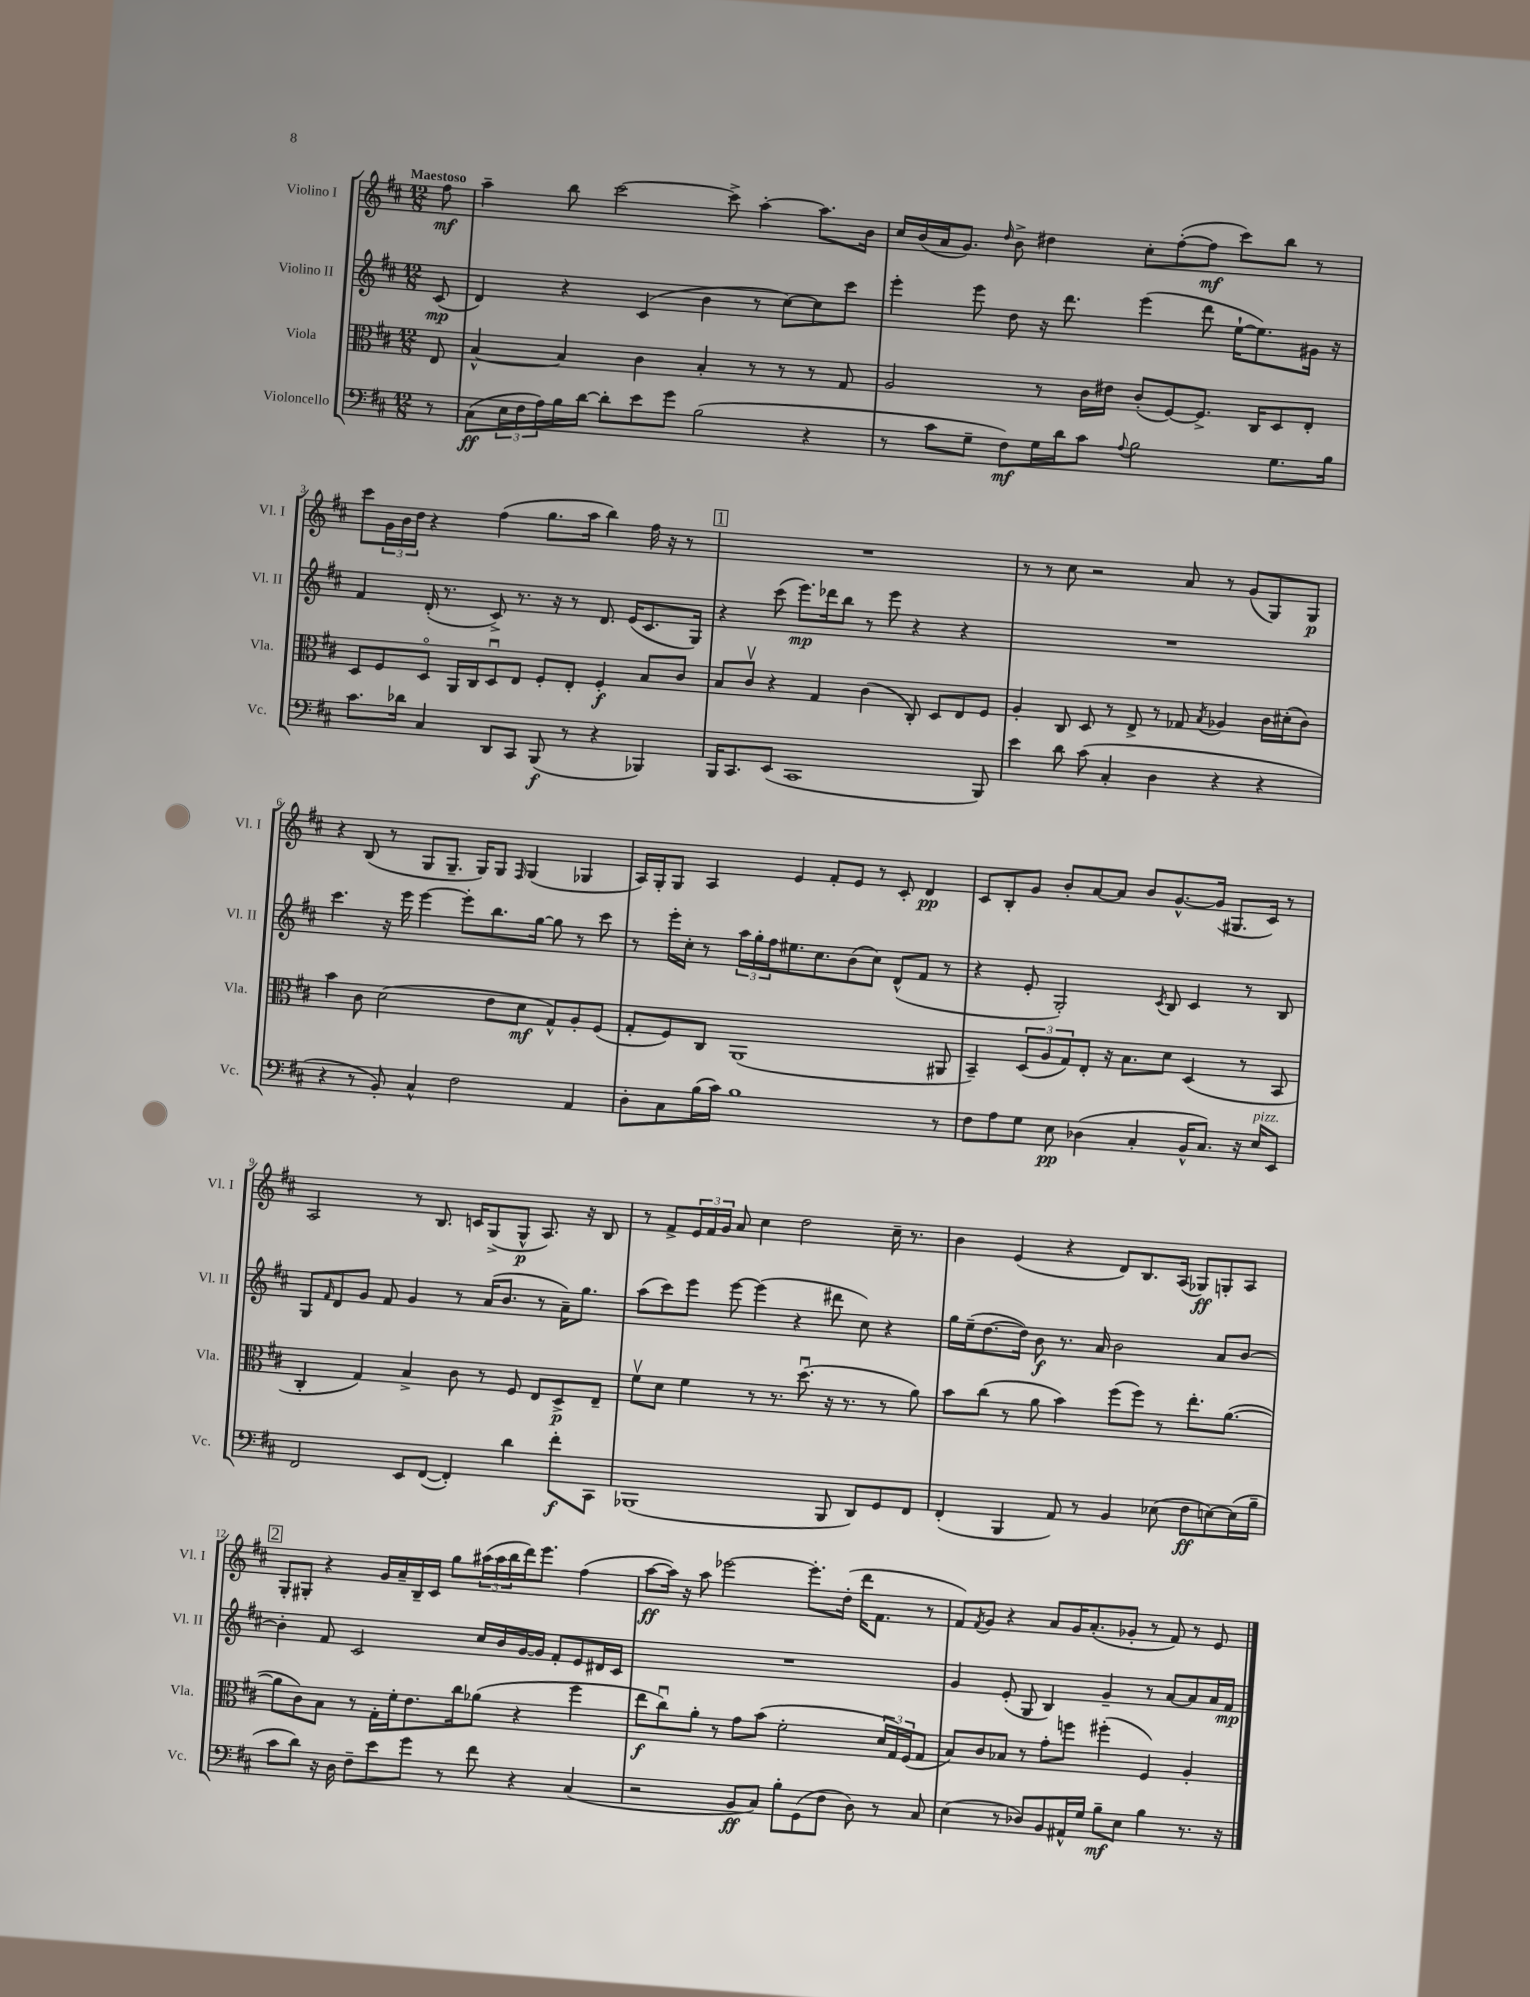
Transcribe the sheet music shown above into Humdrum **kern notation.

**kern	**kern	**kern	**kern
*staff4	*staff3	*staff2	*staff1
*clefF4	*clefC3	*clefG2	*clefG2
*k[f#c#]	*k[f#c#]	*k[f#c#]	*k[f#c#]
*M12/8	*M12/8	*M12/8	*M12/8
8r	8E/	(8c#/	8ff#\
=	=	=	=
(8C#\L	[4B^^/	4d/)	4aa~\
24E\L	.	.	.
24F#\	.	.	.
24A\)	.	.	.
16B\	4B/]	4r	8bb\
[16d\JJ	.	.	.
8d'\]L	.	.	[2ccc#\
8e\	4c#\	(4c#/	.
8g\J	.	.	.
(2B\	4B'/	4b\	.
.	.	.	8ccc#^\]
.	8r	8r	[4aa'\
.	8r	[8cc#\L)	.
4r	8r	8cc#\]	8.aa\]L
.	8G/	8ccc#\J	.
.	.	.	16b\Jk
=	=	=	=
8r	2A/	4eee'\	16cc#/LL
.	.	.	(16b/
8c#\L	.	.	16a/J
.	.	.	8.g/J)
8G~\J	.	8eee\	.
.	.	.	16qqdd/
8F#\L)	.	8dd\	8b^\
16G\L	8r	16r	4dd#\
16d\J	.	8.ddd\	.
8c#\J	16c#\LL	.	.
.	16e#\JJ	.	.
8qqA/	.	.	.
2B\	(8c#'/L	(4eee\	8cc#'\L
.	[8F#/)	.	([8ff#'\
.	8.F#^/]J	8ddd\	8ff#\]J
.	.	[16ee`\LK	8ccc#\L)
.	16C#/LK	8.ee\])	.
8.G\L	8D/	.	8bb\J
.	8E'/J	16g#\Jk	8r
16B\Jk	.	16r	.
=	=	=	=
8.c#\L	8D/L	4f#/	8ccc#\L
.	8F#/	.	24g\L
.	.	.	24b\
16d-\Jk	.	.	.
.	.	.	24dd\JJ
4C#/	8Do/J	(16d'/	4r
.	.	8.r	.
.	16AA/LL	.	.
.	16C#/J	.	.
8DD/L	8Du/	8c#^/)	(4ff#\
8CC#/J	8E/J	8.r	.
(8BBB/	8F#'/L	.	8.gg\L
.	.	16r	.
8r	8E'/J	8r	.
.	.	.	16aa\Jk
4r	4F#'/	8.d/	4bb\)
.	.	(16e/LK	.
4BBB-/)	8B/L	8.c#/	16ff#\
.	.	.	16r
.	8c#/J	.	8r
.	.	16G/Jk)	.
=	=	=	=
16BBB/LK	8B/L	4r	1.r
8.CC#/	.	.	.
.	8c#v/J	.	.
(8EE/J	4r	(8ccc#\	.
1CC#	.	8.eee\L)	.
.	4G/	.	.
.	.	16ddd-\k	.
.	.	8bb\J	.
.	(4c#\	8r	.
.	.	8eee\	.
.	8C#'/)	4r	.
.	8D/L	.	.
.	8E/	4r	.
8BBB/)	8F#/J	.	.
=	=	=	=
4e\	4A'/	1.r	8r
.	.	.	8r
8d\	8C#/	.	8cc#\
(8c#\	8D/	.	2r
4C#'/	8r	.	.
.	8E^/	.	.
4D\	8r	.	.
.	8G-/	.	8a/
.	8qB/	.	.
4r	4A-/	.	8r
.	.	.	(8g/L
4r	16c#\LL	.	8G/)
.	(16d#'\J	.	.
.	8c#\J)	.	8G/J
=	=	=	=
4r	4b\	4.ccc#\	4r
8r	8c#\	.	(8B/
8BB'/)	(2d\	16r	8r
.	.	16eee\	.
4C#^^/	.	[4eee\	8G/L
.	.	.	8.G~/J
2F#\	.	8eee'\]L	.
.	.	.	16G/LK)
.	8e\L	8.bb\	8G/J
.	.	.	16qqF#/
.	8d\J	.	(4G/
.	.	[16gg\Jk	.
.	8G^^/L)	8gg\]	.
4AA/	8A'/	8r	4G-/
.	(8F#/J	8ccc#\	.
=	=	=	=
8D'\L	8G'/L	8r	16A/LL)
.	.	.	16G'/J
8C#\	8F#/)	16eee'\LL	8G/J
.	.	16cc#'\JJ	.
(16B\L	8C#/J	8r	4A/
16c#\JJ)	.	.	.
1B	(1AA	24aa\LL	.
.	.	24gg'\	.
.	.	24ff#\J	.
.	.	8.ee#\	4e/
.	.	8.cc#\	.
.	.	.	8f#'/L
.	.	(8b\	8e/J
.	.	8cc#\J)	8r
.	.	(8d^^/L	8c#'/
.	.	8f#/J	4d/
8r	8AA#/	8r	.
=	=	=	=
8F#\L	4BB~/)	4r	8c#/L
8A\	.	.	8B'/
8G\J	(12D/L	8e'/	8g/J
.	12A/	.	.
8E\	.	2G'/)	8b'/L
.	12G/)	.	.
(4D-\	8E'/J	.	[8a/
.	16r	.	8a/]J
.	8.B\L	.	.
4C#'/	.	.	8b/L
.	.	8qc#/	.
.	8d\J	8B/	[8.g^^/
16BB^^/LK	(4D/	4c#/	.
8.C#/J)	.	.	(16g/]Jk
.	.	.	8.G#/L
16r	8r	8r	.
16E/LK	.	.	16c#/Jk)
8EE/J	8BB/	8B/	8r
=	=	=	=
2FF#/	4C#'/	8G/L	2A/
.	.	16qqf#/	.
.	.	8d/	.
.	4G/)	8g/J	.
.	.	8f#/	.
8EE/L	4B^/	4g/	8r
([8FF#/J	.	.	8.B/
4FF#'/])	8c#\	8r	.
.	.	.	16c/LK
.	8r	(16a/LK	(8G^/
.	.	8.b/J	.
4d\	8F#/	.	8G^^/J
.	8E/L	8r	8.A/)
8f#'\L	8D^/	16a~\LK)	.
.	.	8.gg\J	16r
8CC#\J	8E~/J	.	8B/
=	=	=	=
(1BBB-	8f#v\L	(8aa\L	8r
.	8d\J	8ccc#\)	8f#^/L
.	4f#\	8eee\J	24e/L
.	.	.	24f#/
.	.	.	24g/JJ
.	.	[8eee\	8a/
.	8r	(4eee\]	4cc#\
.	8.r	.	.
.	.	4r	2dd\
.	(8.ddu\	.	.
8BBB-/	16r	8ddd#\	.
.	8.r	.	.
8DD/L)	.	8cc#\)	.
8GG/	8r	4r	16cc#~\
.	.	.	8.r
8FF#/J	8a\)	.	.
=	=	=	=
(4FF#'/	8b\L	16gg\LL	4b\
.	.	(16ee~\J	.
.	(8cc#\J	[8.dd\	.
4BBB/	8r	.	(4e/
.	.	16dd\]Jk)	.
.	8a\	8b\	.
8AA/)	4b\)	8.r	4r
8r	.	.	.
.	.	16a/	.
4BB/	(8ff#\L	2b\	8d/L)
.	8ff#\J)	.	8.B/
(8E-\	8r	.	.
.	.	.	(16A/Jk
8F#\L	8.ee'\L	.	8G-/L)
[8E\)	.	8a/L	8G'/
.	([8.a\J	.	.
(16E\]L	.	[8b/J	8A/J
16B~\JJ	.	.	.
=	=	=	=
8c#\L	8a\]L	4b'\]	8G'/L
8d\J)	8c#\)	.	8G#'/J
16r	8B\J	8f#/	4r
16D\	.	.	.
8F#~\L	8r	2c#/	.
8e\	16G'\LL	.	16g/LL
.	16f#'\J	.	16a~/
8g\J	8.e\	.	16B~/
.	.	.	16c#/JJ
8r	.	.	8gg\L
.	16cc#\k	.	.
8f#\	(8a-\J	16cc#/LL	(24aa#\L
.	.	.	24aa#\
.	.	16b/	.
.	.	.	24bb\
4r	4r	[16g/	16ddd\J)
.	.	16g/]JJ	8.eee\J
.	.	8f#'/L	.
(4C#/	4ff#\	8e/	(4ff#\
.	.	16d#/L	.
.	.	16c#/JJ	.
=	=	=	=
2r	8ee\L	1.r	[8aa\L
.	8cc#u\)	.	16aa\]Jk)
.	.	.	16r
.	8a'\J	.	8aa\
.	8r	.	[2eee-\
8BB/L	8g\L	.	.
8C#/J)	(8b\J	.	.
8B'\L	2f#'\	.	.
(8GG\	.	.	8.eee-'\]L
8F#\J	.	.	.
.	.	.	(16dd'\Jk
8D\)	.	.	16ddd\LK
.	.	.	8.f#\J
8r	24d/LL	.	.
.	24G/)	.	.
.	(24F#/J	.	.
8C#/	8G/J	.	8r
=	=	=	=
(4E\	8B/L)	4g/	8f#/L)
.	.	.	8qf#/
.	8c#/	.	8g/J
8r	8B-/J	(8e'/	4r
8D-/L)	8r	8G/	.
8BB/	8g'\L	4B/)	8a/L
16AA#^^/L	8ff\J	.	16g/K
16G/JJ	.	.	(8.a'/
8B~\L	(4ff#'\	4g~/	.
8E\J	.	.	8g-'/J
4B\	4F#/)	8r	8r
.	.	[8a/L	8f#/)
8.r	4A'/	8a/]	8r
.	.	16a/L	8e/
16r	.	16f#/JJ	.
==	==	==	==
*-	*-	*-	*-
